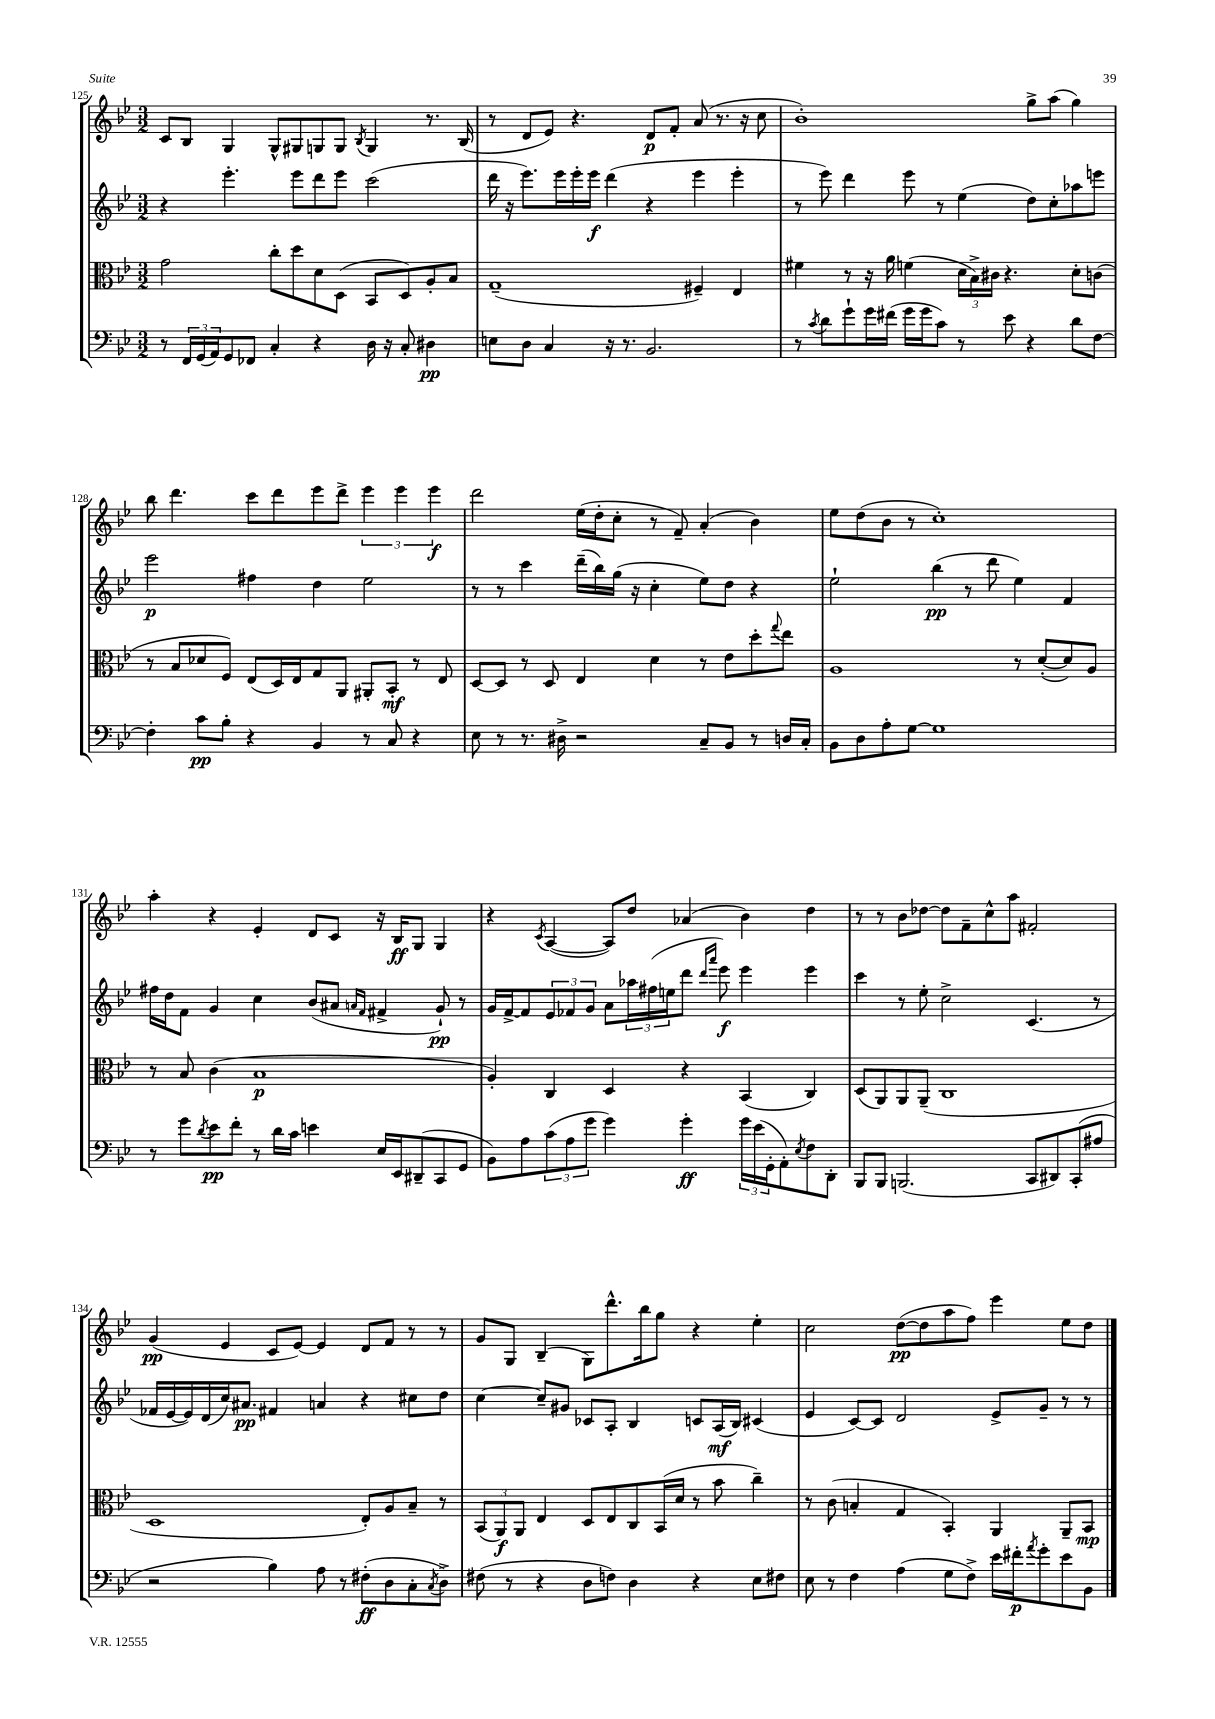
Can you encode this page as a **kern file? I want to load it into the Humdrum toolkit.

**kern	**kern	**kern	**kern
*staff4	*staff3	*staff2	*staff1
*clefF4	*clefC3	*clefG2	*clefG2
*k[b-e-]	*k[b-e-]	*k[b-e-]	*k[b-e-]
*M3/2	*M3/2	*M3/2	*M3/2
8r	2g\	4r	8c/L
24FF/LL	.	.	8B-/J
(24GG/	.	.	.
24AA/J)	.	.	.
8GG/	.	4.eee-'\	4G/
8FF-/J	.	.	.
4C'/	8cc'\L	.	8G^^/L
.	8dd\	8eee-\L	8G#/
4r	8d\	8ddd\	8G/
.	(8D\J	8eee-\J	8G/J
.	.	.	8qB-/
16D\	8BB-/L	(2ccc\	4G/
16r	.	.	.
8C'/	8D/)	.	.
4D#\	8A'/	.	8.r
.	8B-/J	.	.
.	.	.	(16B-/
=	=	=	=
8E\L	(1G~	16ddd\	8r
.	.	16r	.
8D\J	.	8.eee-\L)	8d/L
4C/	.	.	8e-/J)
.	.	16eee-\L	.
.	.	16eee-'\	4.r
.	.	16eee-\JJ	.
16r	.	(4ddd\	.
8.r	.	.	.
2.BB-/	.	4r	8d/L
.	.	.	8f'/J
.	4F#~/)	4eee-\	(8a/
.	.	.	8.r
.	4E-/	4eee-'\	.
.	.	.	16r
.	.	.	8cc\
=	=	=	=
8r	4f#\	8r	1b-')
8qc/	.	.	.
8d\L	.	8eee-\)	.
8g`\	8r	4ddd\	.
16g\L	16r	.	.
(16f#\JJ	16a\	.	.
16g\LL	(4f\	8eee-\	.
16g\J	.	.	.
8c\J)	.	8r	.
8r	24d\LL	(4ee-\	.
.	24B-^\)	.	.
.	24c#\JJ	.	.
8e-\	4.r	.	.
4r	.	8dd\L)	8gg^\L
.	.	8cc'\	(8aa\J
8d\L	8d'\L	8aa-\	4gg\)
[8F\J	(8c\J	8eee\J	.
=	=	=	=
4F'\]	8r	2eee-\	8bb-\
.	8B-/L	.	4.ddd\
8c\L	8d-/	.	.
8B-'\J	8F/J)	.	.
4r	(8E-/L	4ff#\	8ccc\L
.	16D/L)	.	8ddd\
.	16E-/J	.	.
4BB-/	8G/	4dd\	8eee-\
.	8AA/J	.	8ddd^\J
8r	8AA#'/L	2ee-\	6eee-\
8C/	8BB-'/J	.	.
.	.	.	6eee-\
4r	8r	.	.
.	.	.	6eee-\
.	8E-/	.	.
=	=	=	=
8E-\	[8D/L	8r	2ddd\
8r	8D/]J	8r	.
8.r	8r	4ccc\	.
.	8D/	.	.
16D#^\	.	.	.
2r	4E-/	(16ddd~\LL	(16ee-\LL
.	.	16bb-\)	16dd'\J
.	.	(16gg\JJ	8cc'\J
.	.	16r	.
.	4d\	4cc'\	8r
.	.	.	8f~/)
8C~/L	8r	8ee-\L)	(4a'/
8BB-/J	8e-\L	8dd\J	.
8r	8dd'\	4r	4b-\)
.	8qqgg/	.	.
16D/LL	8ee-\J	.	.
16C'/JJ	.	.	.
=	=	=	=
8BB-\L	1A	2ee-`\	8ee-\L
8D\	.	.	(8dd\
8A'\	.	.	8b-\J
[8G\J	.	.	8r
1G]	.	(4bb-\	1cc')
.	.	8r	.
.	.	8ddd\	.
.	8r	4ee-\)	.
.	([8d'/L	.	.
.	8d/])	4f/	.
.	8A/J	.	.
=	=	=	=
8r	8r	16ff#\LL	4aa'\
.	.	16dd\J	.
8g\L	8B-/	8f\J	.
8qd/	.	.	.
8e-\	(4c\	4g/	4r
8f'\J	.	.	.
8r	1B-	4cc\	4e-'/
16d\LL	.	.	.
16c\JJ	.	.	.
4e\	.	(8b-/L	8d/L
.	.	8a#/J	8c/J
.	.	16qqa/LL	.
.	.	16qqf/JJ	.
16E-/LL	.	4f#^/	16r
16EE-/J	.	.	16B-/LK
(8DD#~/	.	.	8G/J
8CC/	.	8g`/)	4G/
8GG/J	.	8r	.
=	=	=	=
8BB-\L)	4A'/)	16g/LL	4r
.	.	[16f^/J	.
8A\	.	8f/]	.
.	.	.	8qc/
(12c\	4C/	12e-/	([4A/
12A\	.	12f-/	.
12g\J	.	12g/J	.
4g\)	4D/	8a\L	8A/]L)
.	.	24aa-\L	8dd/J
.	.	(24ff#\	.
.	.	24ee\J	.
4g'\	4r	8ddd\J	(4a-/
.	.	16qqddd/LL	.
.	.	16qqaaa/JJ	.
.	.	8eee-\)	.
24g\LL	(4BB-/	4eee-\	4b-\)
(24e-\	.	.	.
24GG'\J	.	.	.
8AA'\)	.	.	.
8qE-/	.	.	.
8F\	4C/)	4eee-\	4dd\
8DD'\J	.	.	.
=	=	=	=
8BBB-/L	(8D/L	4ccc\	8r
8BBB-/J	8AA/)	.	8r
(2.BBB/	8AA/	8r	8b-\L
.	(8AA~/J	8ee-'\	[8dd-\J
.	1C	2cc^\	8dd-\]L
.	.	.	8f~\
.	.	.	8cc^^\
.	.	.	8aa\J
8CC/L	.	(4.c/	2f#'/
8DD#/)	.	.	.
(8CC'/	.	.	.
8A#/J	.	8r	.
=	=	=	=
2r	1D	16f-/LL	(4g/
.	.	[16e-/	.
.	.	16e-/])	.
.	.	(16d/	.
.	.	16cc/J)	4e-/
.	.	8.a#/J	.
4B-\)	.	4f#/	8c/L
.	.	.	[8e-/J)
8A\	.	4a/	4e-/]
8r	.	.	.
(8F#'\L	8E-'/L)	4r	8d/L
8D\	8A/	.	8f/J
8C'\	8B-~/J	8cc#\L	8r
8qC/	.	.	.
8D^\J)	8r	8dd\J	8r
=	=	=	=
(8F#\	(12BB-/L	[4cc\	8g/L
.	12AA/)	.	.
8r	.	.	8G/J
.	12AA/J	.	.
4r	4E-/	8cc~/]L	(4B-~/
.	.	8g#/J	.
8D\L	8D/L	8c-/L	8G\L)
8F\J)	8E-/	8A'/J	8.ddd^^\
4D\	8C/	4B-/	.
.	.	.	16bb-\k
.	(16BB-/L	.	8gg\J
.	16d/JJ	.	.
4r	8r	8c/L	4r
.	8b-\	(16A/L	.
.	.	16B-/JJ)	.
8E-\L	4cc~\)	(4c#/	4ee-'\
8F#\J	.	.	.
=	=	=	=
8E-\	8r	4e-/	2cc\
8r	(8c\	.	.
4F\	4B'/	[8c/L)	.
.	.	8c/]J	.
(4A\	4G/	2d/	([8dd\L
.	.	.	8dd\]
8G\L	4BB-'/)	.	8aa\
8F^\J)	.	.	8ff\J)
16e-\LL	4AA/	8e-^/L	4eee-\
16f#'\J	.	.	.
8qa/	.	.	.
8g'\	.	8g~/J	.
8e-\	8AA~/L	8r	8ee-\L
8BB-\J	8BB-/J	8r	8dd\J
==	==	==	==
*-	*-	*-	*-
